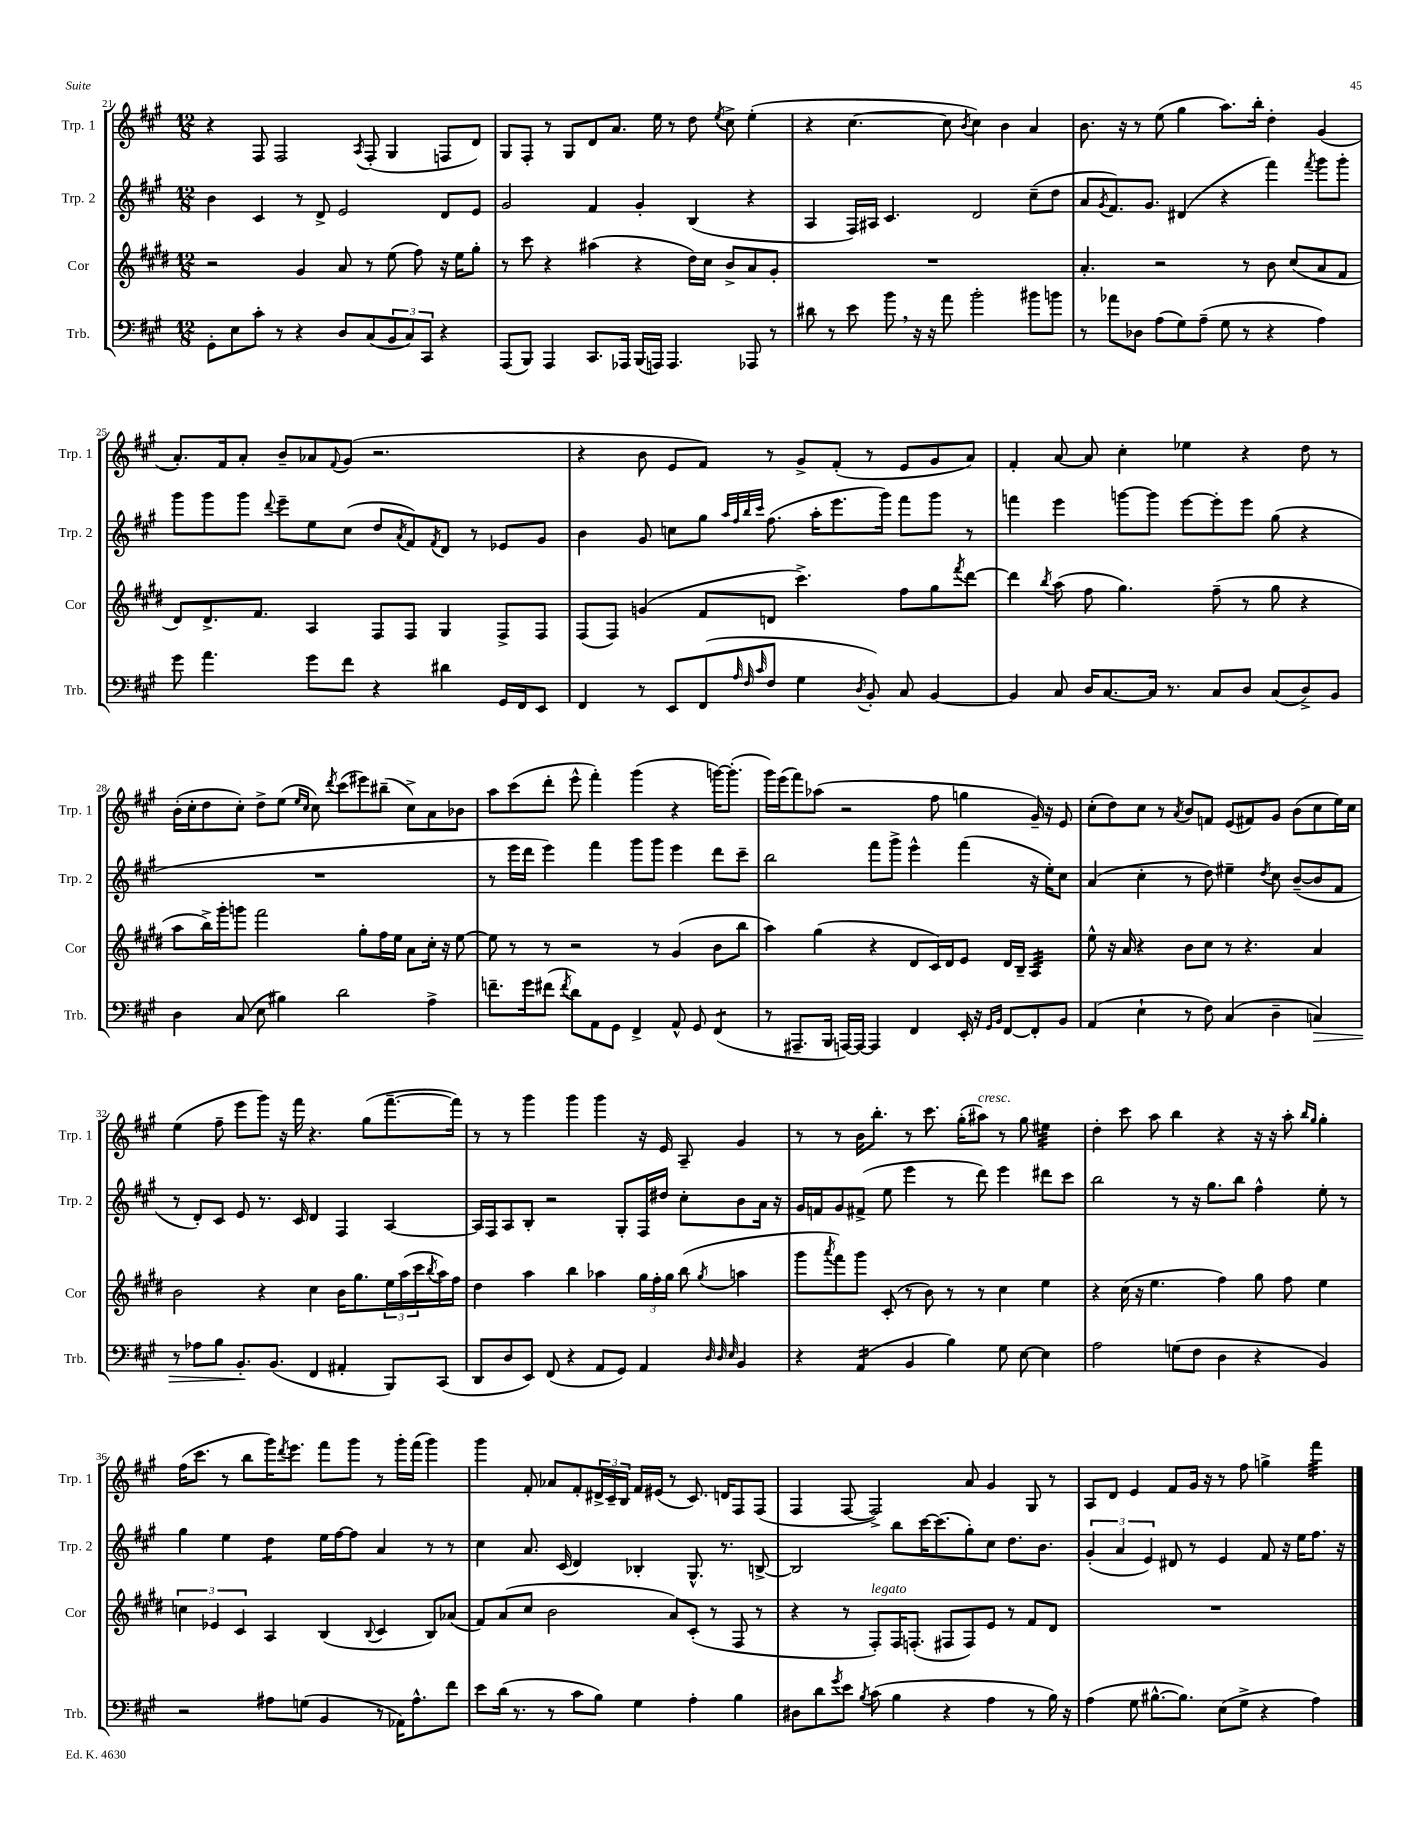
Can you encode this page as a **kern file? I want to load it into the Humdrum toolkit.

**kern	**kern	**kern	**kern
*staff4	*staff3	*staff2	*staff1
*clefF4	*clefG2	*clefG2	*clefG2
*k[f#c#g#]	*k[f#c#g#d#]	*k[f#c#g#]	*k[f#c#g#]
*M12/8	*M12/8	*M12/8	*M12/8
8GG#'\L	2r	4b\	4r
8E\	.	.	.
8c#'\J	.	4c#/	8F#/
8r	.	.	2F#/
4r	4g#/	8r	.
.	.	8d^/	.
8D/L	8a/	2e/	.
.	.	.	8qA/
(8C#/	8r	.	(8F#'/
12BB/	(8ee\	.	4G#/
12C#/)	.	.	.
.	8ff#\)	.	.
12CC#/J	.	.	.
4r	16r	8d/L	8F/L
.	16ee\LK	.	.
.	8gg#'\J	8e/J	8d/J)
=	=	=	=
(8AAA/L	8r	2g#/	8G#/L
8BBB/J)	8ccc#\	.	8F#'/J
4AAA/	4r	.	8r
.	.	.	8G#/L
8.CC#/L	(4aa#\	4f#/	8d/
.	.	.	8.a/J
16AAA-/Jk	.	.	.
(16BBB/LL	4r	4g#'/	.
16AAA/JJ)	.	.	16ee\
4.AAA/	.	.	8r
.	16dd#\LL)	(4B/	8dd\
.	16cc#\JJ	.	.
.	.	.	8qee/
.	8b^/L	.	8cc#^\
8AAA-/	8a/	4r	(4ee'\
8r	8g#'/J	.	.
=	=	=	=
8d#\	1.r	4A/	4r
8r	.	.	.
8e\	.	16F#/LL)	[4.cc#\
.	.	16A#/JJ	.
8b\	.	4.c#/	.
16r	.	.	.
16r	.	.	.
8a\	.	.	8cc#\]
.	.	.	8qb/
2b'\	.	2d/	4cc#\)
.	.	.	4b\
8b#\L	.	(8cc#~\L	4a/
8b\J	.	8dd\J	.
=	=	=	=
8r	4.a'/	8a/L	8.b\
.	.	8qg#/	.
8a-\L	.	8.f#/)	.
.	.	.	16r
8D-\J	.	.	8r
.	.	8.g#/J	.
(8A\L	2r	.	(8ee\
8G#\)	.	(4d#/	4gg#\
(8A~\J	.	.	.
8G#\	.	4r	8.aa\L)
8r	8r	.	.
.	.	.	16bb'\Jk
4r	8b\	4fff#\)	4dd'\
.	(8cc#/L	.	.
.	.	8qfff#/	.
4A\)	8a/	8ggg#\L	(4g#/
.	8f#/J	8ggg#'\J	.
=	=	=	=
8g#\	8d#/L)	8ggg#\L	8.a'/L)
4.a\	8.d#^/	8ggg#\	.
.	.	.	16f#/k
.	.	8ggg#\J	8a'/J
.	8.f#/J	.	.
.	.	8qqddd/	.
.	.	8eee~\L	8b~/L
8g#\L	4A/	8ee\	8a-/
.	.	.	8qqf#/
8f#\J	.	(8cc#\J	(8g#/J
4r	8F#/L	8dd/L	2.r
.	.	8qa/	.
.	8F#/J	8f#/)	.
.	.	8qf#/	.
4d#\	4G#/	8d/J	.
.	.	8r	.
16GG#/LL	8F#^/L	8e-/L	.
16FF#/J	.	.	.
8EE/J	8F#/J	8g#/J	.
=	=	=	=
4FF#/	(8F#/L	4b\	4r
.	8F#/J)	.	.
8r	(4g/	8g#/	8b\
8EE/L	.	8cc\L	8e/L
(8FF#/	8f#/L	8gg#\J	8f#/J)
.	.	32qqaa/LLL	.
32qqA/	.	32qqff#/	.
32qqF#/	.	32qqbb/	.
32qqc#/	.	32qqccc#/JJJ	.
8F#/J	8d/J	(8.ff#\	8r
4G#\	4.ccc#^\)	.	8g#^/L
.	.	16aa'\LK	.
.	.	8.eee\	(8f#'/J
8qD/	.	.	.
8BB'/)	.	.	8r
.	.	16ggg#\Jk)	.
8C#/	8ff#\L	8fff#\L	8e/L
[4BB/	8gg#\	8ggg#\J	8g#/
.	8qfff#/	.	.
.	[8ddd#\J	8r	8a/J)
=	=	=	=
4BB/]	4ddd#\]	4fff\	4f#'/
.	8qbb/	.	.
8C#/	(8aa\	4eee\	[8a/
16D/LK	8ff#\	.	8a/]
[8.C#/	.	.	.
.	4.gg#\)	[8ggg\L	4cc#'\
16C#/]Jk	.	8ggg\]J	.
8.r	.	.	.
.	.	[8eee\L	4ee-\
8C#/L	(8ff#~\	8eee'\]	.
8D/J	8r	8eee\J	4r
(8C#/L	8gg#\	(8gg#\	.
8D^/)	4r	4r	8dd\
8BB/J	.	.	8r
=	=	=	=
4D\	8aa\L	1.r	(16b'\LL
.	.	.	16cc#'\J
.	16bb^\L)	.	8dd\
.	16ggg#'\J	.	.
(8C#/	8ggg\J	.	8cc#'\J)
8E\	2fff#\	.	8dd^\L
4B#\)	.	.	(8ee\J
.	.	.	16qqee/LL
.	.	.	16qqcc#/JJ
.	.	.	8cc#\)
.	.	.	8qddd/
2d\	.	.	(8ccc#\L
.	8gg#'\L	.	8eee#\)
.	16ff#\L	.	(8bb#~\J
.	16ee\JJ	.	.
.	8a\L	.	8cc#^\L)
4A^\	16cc#'\Jk	.	8a\
.	16r	.	.
.	[8ee\	.	8b-\J
=	=	=	=
8.f~\L	8ee\]	8r	8aa\L
.	8r	16eee\LL	(8ccc#\
16g#\k	.	16ddd\JJ	.
(8f#\J	8r	4eee\)	8ddd'\J
8qf#/	.	.	.
8d\L)	2r	.	8eee^^\
8AA\	.	4fff#\	4fff#'\)
8GG#\J	.	.	.
4FF#^/	.	8ggg#\L	(4ggg#\
.	8r	8ggg#\J	.
8AA^^/	(4g#/	4eee\	4r
8GG#/	.	.	.
(4FF#/	8b\L	8ddd\L	[16ggg\LK)
.	.	.	(8.ggg'\]J
.	8bb\J	8ccc#~\J	.
=	=	=	=
8r	4aa\)	2bb\	16ggg#\LL)
.	.	.	(16eee\J
8.AAA#~/L	.	.	8fff#\)
.	(4gg#\	.	(8aa-\J
16BBB/Jk	.	.	.
[16AAA/LL)	.	.	2r
16AAA/_JJ	.	.	.
4AAA/]	4r	8fff#\L	.
.	.	8ggg#^\J	.
4FF#/	8d#/L	4eee^^\	.
.	16c#/L)	.	8ff#\
.	16d#/J	.	.
16EE'/	8e/J	(4fff#\	4gg\
16r	.	.	.
16qqGG#/LL	.	.	.
16qqBB/JJ	.	.	.
[8FF#/L	16d#/LL	.	.
.	16B~/JJ	.	.
8FF#'/]	4A/	16r	16g#~/)
.	.	16ee'\LK)	16r
8BB/J	.	8cc#\J	8e/
=	=	=	=
(4AA/	8ee^^\	(4a/	(8cc#'\L
.	16r	.	8dd\)
.	16a/	.	.
4E`\	4r	4cc#'\	8cc#\J
.	.	.	8r
.	.	.	8qa/
8r	8b\L	8r	8b/L
8F#\)	8cc#\J	8dd\)	8f/J
(4C#/	8r	4ee#~\	(8e/L
.	4.r	.	8f#/)
.	.	8qdd/	.
4D~\	.	8cc#\	8g#/J
.	.	([8b~/L	(8b\L
4C/)	4a/	8b/]	8cc#\
.	.	8f#/J	16ee\L)
.	.	.	16cc#\JJ
=	=	=	=
8r	2b\	8r	(4ee\
8A-\L	.	8d'/L)	.
8B\J	.	8c#/J	8ff#~\
8.BB'/L	.	8e/	8eee\L
.	4r	8.r	8ggg#\J)
(8.BB/J	.	.	.
.	.	.	16r
.	.	16c#/	16fff#\
4FF#/	4cc#\	4d/	4.r
4AA#'/	16b\LK	4F#/	.
.	8.gg#\	.	.
.	.	.	(8gg#\L
8BBB/L)	24ee\L	[4A/	[8.fff#~\
.	(24aa\	.	.
.	24ccc#\	.	.
.	8qbb/	.	.
(8CC#/J	16aa\)	.	.
.	16ff#\JJ	.	16fff#\]Jk)
=	=	=	=
8DD/L	4dd#\	16A/]LL	8r
.	.	16F#/J	.
8D/	.	8A/	8r
8EE/J)	4aa\	8B'/J	4ggg#\
(8FF#/	.	2r	.
4r	4bb\	.	4ggg#\
8AA/L	4aa-\	.	4ggg#\
8GG#/J)	.	8G#'/L	.
4AA/	24gg#\LL	16F#/L	16r
.	24ff#'\	.	.
.	.	16dd#/JJ	16e/
.	24gg#\JJ	.	.
.	(8bb\	8cc#'\L	8A~/
32qqD/	.	.	.
32qqD/	.	.	.
32qqE/	8qgg#/	.	.
4BB/	4aa\	8b\	4g#/
.	.	16a\Jk	.
.	.	16r	.
=	=	=	=
4r	8ggg#\L	16g#/LL	8r
.	.	16f/J	.
.	8qaaa/	.	.
.	8fff#\)	8g#/	8r
(4AA/	8ggg#\J	(8f#^/J	16b\LK
.	.	.	8.bb'\J
.	(8c#'/	8ee\	.
4BB/	8r	4eee\	8r
.	8b\)	.	8.ccc#\
4B\)	8r	8r	.
.	.	.	(16gg#'\LK
.	8r	8ddd\)	8aa#\J)
8G#\	4cc#\	4eee\	8r
[8E\	.	.	8gg#\
4E\]	4ee\	8ddd#\L	4ee#\
.	.	8ccc#\J	.
=	=	=	=
2A\	4r	2bb\	4dd'\
.	(16cc#\	.	8ccc#\
.	16r	.	.
.	4.ee\	.	8aa\
(8G\L	.	8r	4bb\
8F#\J	.	16r	.
.	.	8.gg#\L	.
4D\	4ff#\)	.	4r
.	.	8bb\J	.
4r	8gg#\	4ff#^^\	16r
.	.	.	16r
.	8ff#\	.	8aa'\
.	.	.	16qqbb/LL
.	.	.	16qqgg#/JJ
4BB/)	4ee\	8ee'\	4gg#'\
.	.	8r	.
=	=	=	=
2r	6cc\	4gg#\	(16ff#\LK
.	.	.	8.ccc#\J
.	6e-/	.	.
.	.	4ee\	8r
.	6c#/	.	.
.	.	.	8bb\L
8A#\L	4A/	4dd\	16ggg#\K)
.	.	.	8qddd/
.	.	.	8.eee\J
(8G\J	.	.	.
4BB/	(4B/	16ee\LL	8fff#\L
.	.	[16ff#\J	.
.	.	8ff#\]J	8ggg#\J
.	8qqB/	.	.
8r	4c#/	4a/	8r
16AA-\LK)	.	.	16ggg#'\LL
8.A#^^\	.	.	(16fff#\JJ
.	8B/L)	8r	4ggg#\)
8f#\J	(8a-/J	8r	.
=	=	=	=
8e\L	8f#/L)	4cc#\	4ggg#\
(16d\Jk	(8a/	.	.
8.r	.	.	.
.	8cc#/J	8.a/	8f#'/
8r	2b\	.	8a-/L
.	.	(16c#/	.
8c#\L	.	4d/)	8f#'/
8B\J)	.	.	24d#^/L
.	.	.	24c#~/
.	.	.	24B/JJ
4G#\	.	4B-'/	16f#/LL
.	.	.	(16e#/JJ
.	8a/L)	.	8r
4A'\	(8c#'/J	8.G#^^/	8.c#/)
.	8r	.	.
.	.	8.r	16d/LK
4B\	8F#/	.	8F#/
.	8r	[8B^/	(8F#/J
=	=	=	=
8D#\L	4r	2B/]	4F#/
8d\	.	.	.
8qg#/	.	.	.
8e\J	8r	.	[8F#/
8qB/	.	.	.
(8c#\	8F#'/L)	.	2F#^/])
4B\	16F#/K	8bb\L	.
.	(8.F'/J	.	.
.	.	[16ccc#\K	.
.	.	(8.ccc#\]	.
4r	8F#/L	.	.
.	8F#/)	8gg#'\)	8a/
4A\	8e/J	8cc#\J	4g#/
.	8r	8.dd\L	.
8r	8f#/L	.	8G#/
.	.	8.b\J	.
16B\)	8d#/J	.	8r
16r	.	.	.
=	=	=	=
(4A\	1.r	(6g#'/	8A/L
.	.	.	8d/J
.	.	6a/	.
8G#\	.	.	4e/
.	.	6e/)	.
[8.B#^^\L	.	.	.
.	.	8d#/	8f#/L
8.B#\]J)	.	.	.
.	.	8r	16g#/Jk
.	.	.	16r
(8E\L	.	4e/	8r
8G#^\J	.	.	8ff#\
4r	.	8f#/	4gg^\
.	.	16r	.
.	.	16ee\LK	.
4A\)	.	8.ff#\J	4fff#\
.	.	16r	.
==	==	==	==
*-	*-	*-	*-
